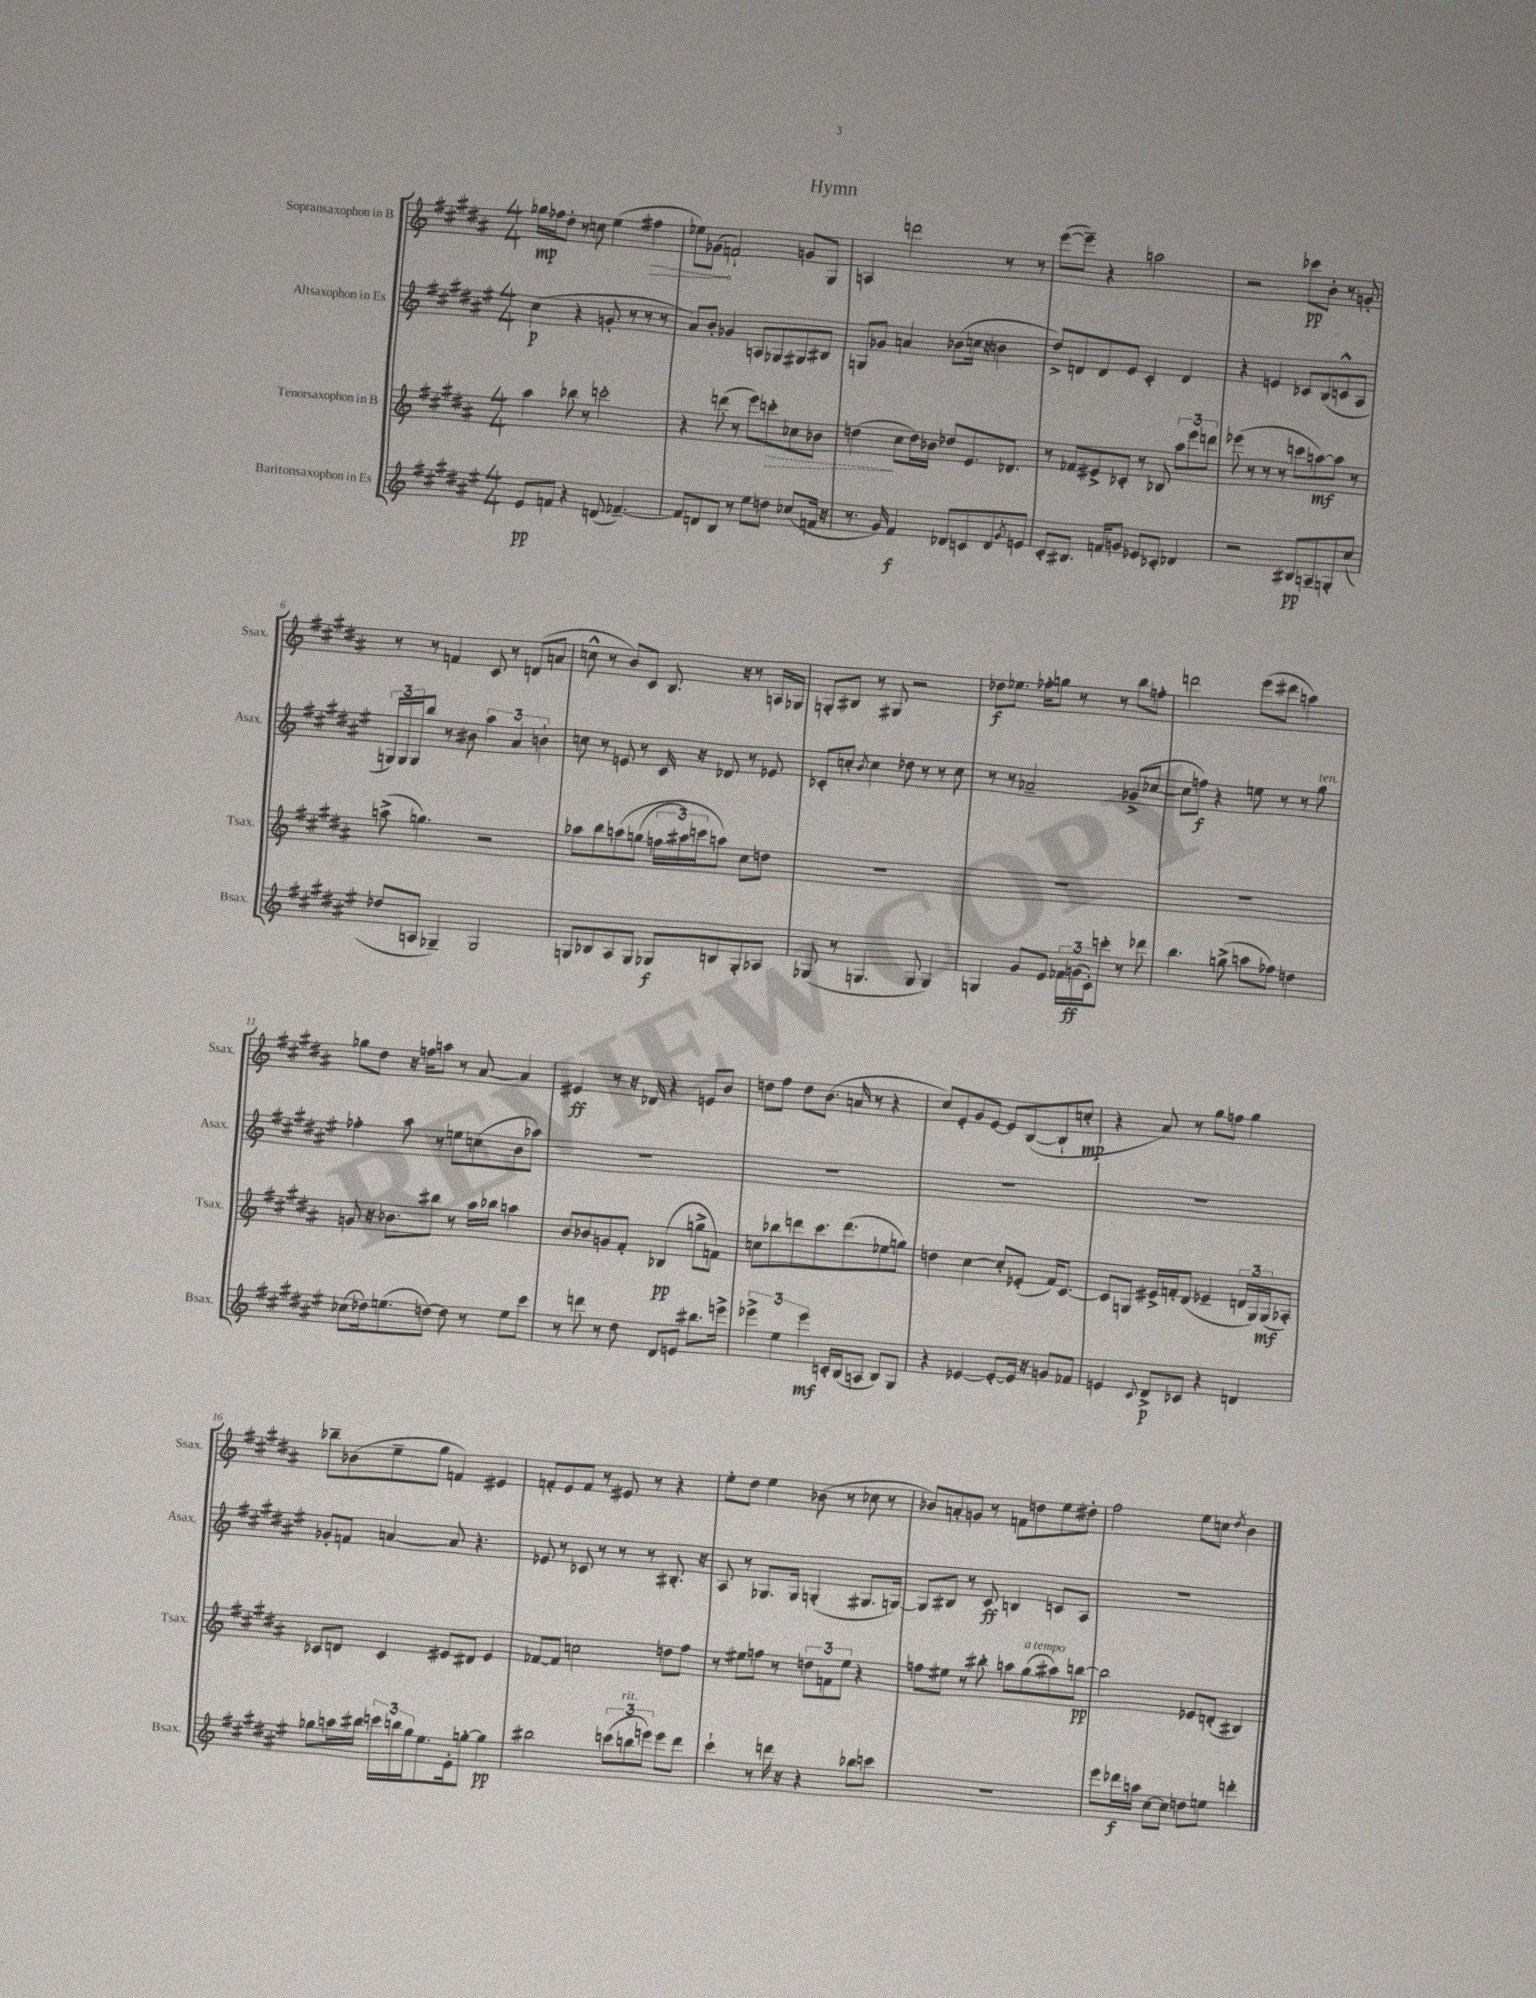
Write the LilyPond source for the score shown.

\header { title = "Hymn" }
<<
\new StaffGroup <<
\new Staff = "s0" \with { instrumentName = "Sopransaxophon in B" shortInstrumentName = "Ssax." } {
    \clef treble \key b \major \numericTimeSignature \time 4/4
    ges''16\mp fes''16 dis''8-. r8 c''8 e''4( \once \override Hairpin.circled-tip = ##t fis''4\> |
    ees''8) ges'8\!( f'2-!) g'8 gis8 |
    a4 d'''2 r8 r8 |
    e'''8~( e'''8--) r4 a''2 |
    r2 ces'''8\pp b'8-. r8 g'8-. |
    r8 r8 f'4 cis'8 r8 d'8( a'8 |
    c''8-^ r8 b'8) cis'8 b8. r16 r8 a16 ges16 |
    g8-. bis8 r8 gis8 r2 |
    des''8\f ees''8. fes''16-. g''8 r8 r8 b''8 f''8-. |
    d'''2 e'''8( dis'''8 a''4) |
    ges''8 dis''8 r16 f''16 a''8 r8 ais'8~ ais'4 |
    eis'4\ff r8 r16 des'16 r4 e'8 b'8 |
    d''8 fis''8 d''8 b'8.( a'16 r8 r4 |
    cis''8) e'8-. gis'8 e'8~ e'8 b8~( b8-! c''8-.\mp |
    r4 ais'8) r8 gis''8 f''8 gis''4 |
    bes''8-- bes'8( e''8-- gis''8 f'4) eis'4 |
    f'8-. e'8 f'8 r8 eis'8 r8 r4 |
    e''8-. dis''8 e''4 bes'8( r8 ces''8 r8 |
    bes'8) a'8-. g'8 r8 f'8 d''8 e''8 dis''8-. |
    fis''2 e''8 c''8 \acciaccatura { dis''8 } b'4 \bar "|." |
}
\new Staff = "s1" \with { instrumentName = "Altsaxophon in Es" shortInstrumentName = "Asax." } {
    \clef treble \key fis \major \numericTimeSignature \time 4/4
    cis''4\p( r4 g'8-. r8 r8 r8 |
    ais'8) b'8-. ges'4 a8 ges8 gis8 bis8 |
    g8 ges'8 a'4 bes'8( c''16 r16 b'4 |
    dis''8->) d'8 d'8 eis'8 cis'4-. d'4 |
    r4 e'4 ces'8 b8( c'8-^ ais8 |
    \tuplet 3/2 { g16) g16 g16 } b''8 r8 bis'8 \tuplet 3/2 { ais''4 ais'4 b'4-! } |
    c''8 r8 e'8 r8 cis'16 r16 des'8 r8 ees'8 |
    ces'8-. c''8-. \acciaccatura { b'8 } c''4 des''8 r8 r8 c''8 |
    r8 r8 aes'2-- ges'8->( ces''8~ |
    ces''8 f''8\f) r4 e''8 r8 r8 gis''8^\markup { \italic "ten." } |
    fes''4-. ais''8 r8 e''8 c''8( b'8 aes''8) |
    R1 |
    R1 |
    R1 |
    R1 |
    ges'8-. f'8 a'4~ a'8 r4. |
    ees'8 r8 ces'8 r8 r8 r8 bis8.-. r16 |
    ais8 r8 ges8. ges16 g4-.( gis8. g16~) |
    g8 bis8 r8 cis'8\ff b4 c'8 ais8 |
    r1 \bar "|." |
}
\new Staff = "s2" \with { instrumentName = "Tenorsaxophon in B" shortInstrumentName = "Tsax." } {
    \clef treble \key b \major \numericTimeSignature \time 4/4
    ais''4 bes''8 r8 c'''2-. |
    r4 d'''8( r8 e'''8) \once \override Hairpin.style = #'dashed-line c'''8-.\> ces''8 bes'8 |
    d''4\!( cis''8 d''16) bes'16 des''8 e'8. des'8. |
    r8 fes'8 eis'8-> ces'8-. r8 bes8 \tuplet 3/2 { ais''8 e'''8 d'''8 } |
    ees'''8( r8 r8 r8 c'''8 a''8~\mf) a''8 r8 |
    a''8->( g''4.) r2 |
    aes''8 b''8 a''8\( g''8( \tuplet 3/2 { f''16 ais''16) c'''16 } a''8\) cis''8 d''8 |
    R1 |
    R1 |
    R1 |
    g'8 r16 bes'8. bis''8 r8 ais''16 bes''16 a''4 |
    b'8 bes'8 g'8 fis'8-. bes4\pp( g''8-> f'8) |
    c''8 bes''8 d'''8 cis'''8. d'''8.( ees''8 g''8) |
    d''4 cis''4~ cis''8-. ees'8-.( fis'16) cis'8.~ |
    cis'8 g8 eis'16-> f'16-. dis'8( ees'4-- \tuplet 3/2 { d'16 g16) g16\mf( } aes8-.) |
    ces'8 d'8 ces'4 eis'8 dis'8 eis'4 |
    fes'8~ fes'8 c''2 d''8 fis''8 |
    r8 eis''8 f''8 r8 \tuplet 3/2 { d''8 f'8 eis''8 } r4 |
    f''8 eis''8 r8 bis''8-. a''8 gis''8^\markup { \italic "a tempo" }( ais''8) b''8~\pp |
    b''2 ees'8 d'8-.( bis4) \bar "|." |
}
\new Staff = "s3" \with { instrumentName = "Baritonsaxophon in Es" shortInstrumentName = "Bsax." } {
    \clef treble \key fis \major \numericTimeSignature \time 4/4
    eis'8\pp f'8 r4 d'8( fes'4.~--) |
    fes'8 d'8 b8 r8 eis''8 d''8 ces''8( f'16 r16 |
    r8. gis'16) fis'4\f des'8 c'8 des'8 \acciaccatura { gis'8 } e'8 |
    cis'8-. bis8. f'16 g'8 ees'8 ces'8-. des'4 |
    r2 bis8\pp a8-- g8-. cis''8( |
    des''8 a8 ges4--) ges2 |
    g8 bes8 ais8 g8 ges8\f b8 ges8-. aes8 |
    ges8( r8 g4. g8 g4) |
    g4 gis'8 eis'8 \tuplet 3/2 { fes'16 g'16\ff( cis'16-.) } c'''8-. r8 des'''8 |
    b''4. g''8->( a''8 fes''8) d''4 |
    ces''8( des''16) e''8.( d''8~) d''8 r8 e''8 cis'''8 |
    r8 d'''8 r8 dis''8 dis'8 e'8 bis''8. e'''16-> |
    \tuplet 3/2 { ees'''4-> eis''4 ees'''4\mf } c'16-. b16( a8 b8) gis8 |
    r4 ees'4~ ees'8~-. ees'16 r16 g'8 fes'8 |
    e'4 \appoggiatura { cis'8 } dis'8->\p ces'8 r4 d'4 |
    ges''8 a''16 bis''16 \tuplet 3/2 { c'''16 b''16 ges''16 } eis''8. eis'16-. g''8~-. g''4\pp |
    bis''2 \tuplet 3/2 { c'''8( b''8^\markup { \italic "rit." } e'''8) } e'''8 dis'''8 |
    cis'''4-! r8 d'''16 r16 r4 bes''8 c'''8 |
    R1 |
    eis'''8 des'''16\f a''16 cis''8~ cis''8 d''8 e''8 d'''4-. \bar "|." |
}
>>
>>
